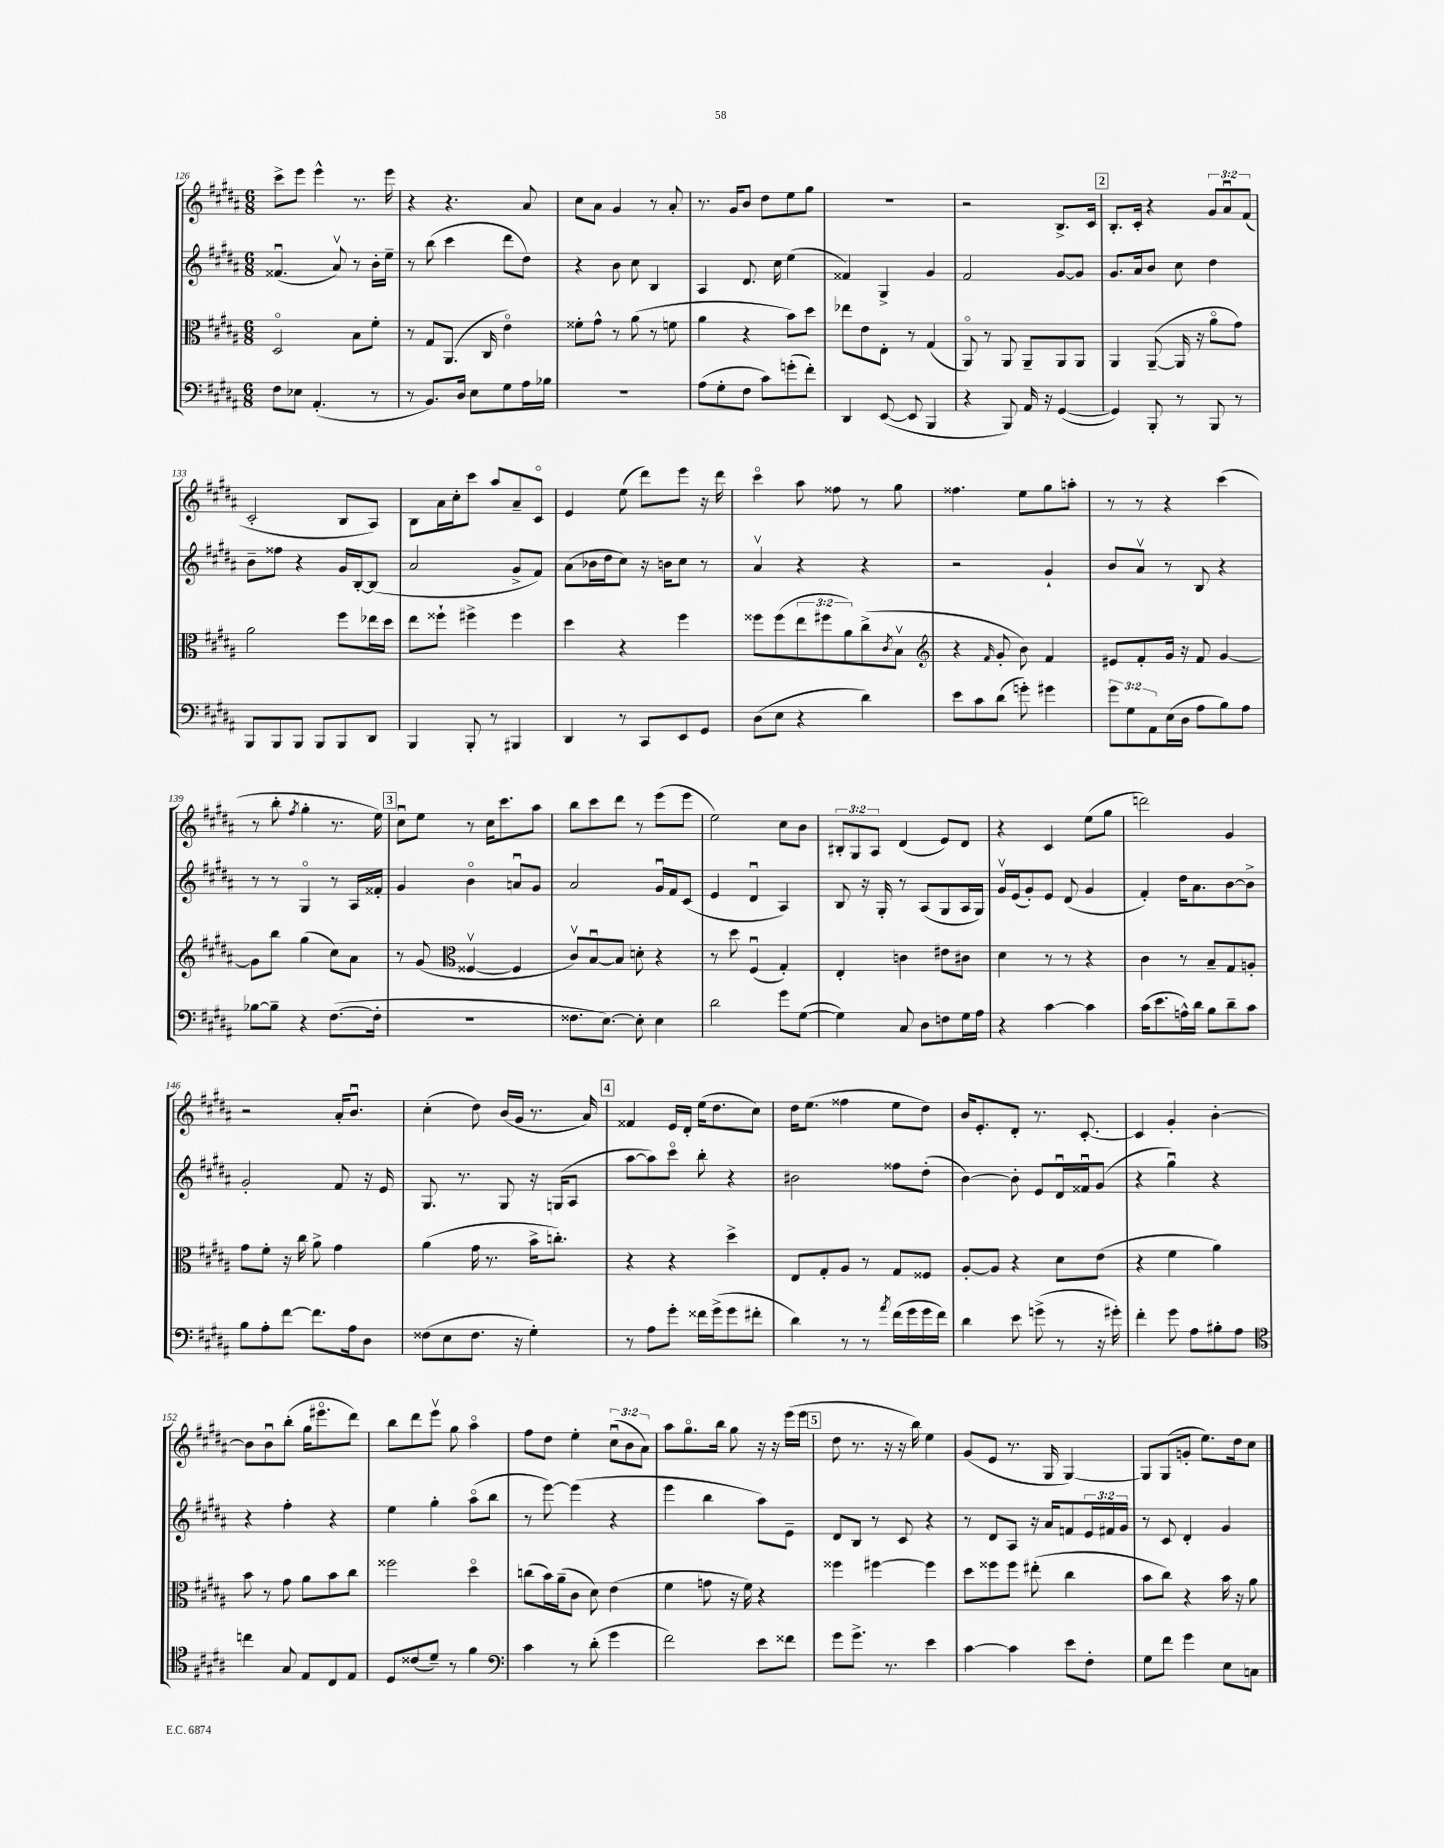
<<
\new StaffGroup <<
\new Staff = "s0" {
    \clef treble \key b \major \numericTimeSignature \time 6/8 \override Staff.TupletNumber.text = #tuplet-number::calc-fraction-text
    cis'''8-> e'''8 e'''4-^ r8. e'''16 |
    r4 r4. ais'8 |
    cis''8 ais'8 gis'4 r8 ais'8-. |
    r8. gis'16 b'8 dis''8 e''8 gis''8 |
    R2. |
    r2 b8.-> cis'16 |
    \mark \markup { \box "2" } b8.-. cis'16-. r4 \tuplet 3/2 { gis'8 ais'8\downbow fis'8( } |
    cis'2-. b8 ais8) |
    b8 ais'16 cis''16-. cis'''8 ais''8 ais'8-- cis'8\flageolet |
    e'4 e''8( dis'''8) e'''8 r16 dis'''16 |
    cis'''4\flageolet ais''8 fisis''8 r8 gis''8 |
    fisis''4. e''8 gis''8 a''8-. |
    r8 r8 r4 cis'''4( |
    r8 b''8-. \acciaccatura { fis''8 } gis''4-. r8. e''16) |
    \mark \markup { \box "3" } cis''8\downbow e''8 r8 cis''16 cis'''8. ais''8 |
    b''8 cis'''8 dis'''8 r8 e'''8( e'''8 |
    e''2) cis''8 b'8 |
    \tuplet 3/2 { bis8-. gis8 ais8 } dis'4( e'8) dis'8 |
    r4 cis'4 e''8( gis''8 |
    d'''2) gis'4 |
    r2 ais'16-. b'8.\downbow |
    cis''4-.( dis''8) b'16( gis'16 r8. ais'16) |
    \mark \markup { \box "4" } fisis'4 e'16 dis'16-. e''16( dis''8. cis''8) |
    dis''16 e''8.( fisis''4 e''8 dis''8) |
    b'16 e'8.-. dis'8-. r8. cis'8.~-. |
    cis'4 gis'4-. b'4~-. |
    b'8 b'8\downbow b''8-.( gis''16 eis'''8.\flageolet dis'''8) |
    b''8 dis'''8 e'''8\upbow gis''8 ais''4\flageolet |
    fis''8 dis''8 e''4-. \tuplet 3/2 { cis''8\downbow( b'8 ais'8) } |
    ais''8 gis''8.\flageolet b''16 gis''8 r16 r16 e'''16( e'''16 |
    \mark \markup { \box "5" } dis''8 r8. r16 r16 b''16) e''4 |
    gis'8( e'8 r8. gis16 gis4~) |
    gis8 gis8( g'8-. e''8.) dis''16 cis''8 \bar "|." |
}
\new Staff = "s1" {
    \clef treble \key b \major \numericTimeSignature \time 6/8 \override Staff.TupletNumber.text = #tuplet-number::calc-fraction-text
    fisis'4.\downbow( ais'8\upbow) r8 b'16-. e''16-- |
    r8 b''8( cis'''4 dis'''8 dis''8) |
    r4 b'8 cis''8 b4 |
    ais4 dis'8. cis''16 e''4( |
    fisis'4) gis4-> gis'4 |
    fis'2 gis'8~ gis'8 |
    \mark \markup { \box "2" } gis'8. ais'16 b'8 cis''8 dis''4 |
    b'8-- fisis''8 r4 gis'16 b16~-. b8( |
    ais'2 gis'8-> fis'8) |
    ais'8( bes'16 dis''16 cis''8) r16 b'16 cis''8 r8 |
    ais'4\upbow r4 r4 |
    r2 gis'4-! |
    b'8 ais'8\upbow r8 b8 r4 |
    r8 r8 gis4\flageolet r8 ais16 fisis'16-. |
    \mark \markup { \box "3" } gis'4 b'4\flageolet a'8\downbow gis'8 |
    ais'2 gis'16\downbow fis'16 cis'8( |
    e'4 dis'4\downbow ais4) |
    b8 r16 gis16-. r8 ais8( gis8 ais16 gis16) |
    gis'16\upbow e'16( gis'8-.) e'8 dis'8( gis'4 |
    fis'4-.) dis''16 ais'8. b'8~ b'8-> |
    gis'2-. fis'8 r16 e'16 |
    gis8. r8. gis8 r16 g16( ais8 |
    \mark \markup { \box "4" } ais''8~ ais''8) cis'''8\flageolet b''8-. r4 |
    bis'2 fisis''8 dis''8-.( |
    b'4~) b'8-. e'8 dis'16\downbow fisis'16\downbow gis'8( |
    r4 gis''4\downbow) r4 |
    r4 fis''4-. r4 |
    e''4 gis''4-. ais''8\flageolet( b''8 |
    r8 e'''8~) e'''4( r4 |
    e'''4 b''4 ais''8) e'8-- |
    \mark \markup { \box "5" } dis'8 b8 r8 cis'8 r4 |
    r8 dis'8 ais8 r16 ais'16 f'8 \tuplet 3/2 { e'16 fis'16 gis'16 } |
    r8 cis'8 dis'4-. gis'4 \bar "|." |
}
\new Staff = "s2" {
    \clef alto \key b \major \numericTimeSignature \time 6/8 \override Staff.TupletNumber.text = #tuplet-number::calc-fraction-text
    dis2\flageolet b8 fis'8-. |
    r8 gis8 ais,8.( cis16 e'4\flageolet) |
    fisis'8-. gis'8-^ r8 ais'8( r8 f'8 |
    ais'4 r4 b'8) dis''8 |
    ees''8 e'8 e8-. r8 gis4( |
    ais,8\flageolet) r8 ais,8 ais,8-- ais,8 ais,8 |
    \mark \markup { \box "2" } ais,4 ais,8~--( ais,16 r16 ais'8\flageolet gis'8) |
    ais'2 fis''8 ees''16 dis''16 |
    e''8 fisis''8-! fis''4-> fis''4 |
    dis''4 r4 fis''4 |
    fisis''8 fisis''8( \tuplet 3/2 { e''8 fis''8 ais'8) } cis''8->( \acciaccatura { cis'8 } b8\upbow |
    \clef treble r4 \grace { fis'16 } gis'8-. b'8) fis'4 |
    eis'8 fis'8-. gis'16 r16 fis'8 gis'4~ |
    gis'8 b''8 gis''4( cis''8) ais'8 |
    \mark \markup { \box "3" } r8 gis'8( \clef alto fisis4~\upbow fisis4 |
    cis'8\upbow) b8~\downbow b8 d'8-. r4 |
    r8 dis''8 fis4\downbow( gis4-.) |
    e4-. c'4 eis'8 cis'8 |
    dis'4 r8 r8 r4 |
    cis'4 r8 b8-- gis8 a8-. |
    gis'8 fis'8-. r16 cis''16 ais'8-> gis'4 |
    ais'4( gis'16 r8. b'16-> c''8.-.) |
    \mark \markup { \box "4" } r4 r4 dis''4-> |
    e8 gis8-. ais8 r8 gis8 fisis8 |
    ais8~-. ais8 r4 dis'8 e'8( |
    r4 fis'4 ais'4) |
    b'8 r8 gis'8 ais'8 b'8 cis''8 |
    fisis''2 dis''4\flageolet |
    c''8( b'16) ais'16--( cis'8 dis'8) e'4( |
    fis'4 g'8 r16 fis'16) r4 |
    \mark \markup { \box "5" } fisis''4 fis''4~ fis''4 |
    dis''8 fisis''8 fisis''8 eis''8-.( cis''4 |
    b'8 cis''8) r4 b'16 r16 ais'8 \bar "|." |
}
\new Staff = "s3" {
    \clef bass \key b \major \numericTimeSignature \time 6/8 \override Staff.TupletNumber.text = #tuplet-number::calc-fraction-text
    fis8 ees8 ais,4.-.( r8 |
    r8 b,8.) dis16 e8 gis8 ais16 bes16 |
    R2. |
    ais8( gis8-. fis8 cis'8) g'8-.( fis'8-.) |
    dis,4 e,8~( e,8 b,,4 |
    r4 b,,8) ais,16 r16 gis,4~( |
    \mark \markup { \box "2" } gis,4) b,,8-. r8 b,,8 r8 |
    b,,8 b,,8 b,,8 b,,8 b,,8 dis,8 |
    b,,4 b,,8-. r8 bis,,4 |
    dis,4 r8 cis,8 e,8 gis,8 |
    dis8( e8 r4 dis'4) |
    e'8 cis'8 dis'8( g'8-.) gis'4 |
    \tuplet 3/2 { gis'8 gis8 ais,8 } e16( dis16 ais8 b8) ais8 |
    bes8~ bes8-- r4 fis8.~( fis16-. |
    \mark \markup { \box "3" } R2. |
    fisis8. e8.~) e8-. e4 |
    dis'2 gis'8 gis8~( |
    gis4) cis8 dis8 f8 gis16 ais16 |
    r4 cis'4~ cis'4 |
    cis'16( e'8. a16-^) dis'16 b8 dis'8-- cis'8 |
    b8 ais8-. fis'8~ fis'8. ais16 dis8 |
    fisis8( e8 fisis8. r16 gis4-.) |
    \mark \markup { \box "4" } r8 ais8 gis'8-. fisis'16 gis'16->( gis'8 fis'8-. |
    dis'4) r8 r8 \acciaccatura { ais'8 } fis'16( gis'16 gis'16 fis'16) |
    dis'4 e'8 g'8->( r8 r16 gis'16-.) |
    fis'4-. gis'8 ais8 bis8-. ais8 |
    \clef tenor c''4 gis8 e8 cis8 e8 |
    dis8 cisis'8( dis'8--) r8 fis'4 |
    \clef bass cis'4 r8 dis'8-.( gis'4 |
    fis'2) e'8 fisis'8 |
    \mark \markup { \box "5" } gis'8 gis'8.-> r8. e'4 |
    cis'4~ cis'4 e'8 fis8-. |
    gis8 fis'8 gis'4 e8 c8 \bar "|." |
}
>>
>>
\layout { \context { \Score currentBarNumber = #126 } }
